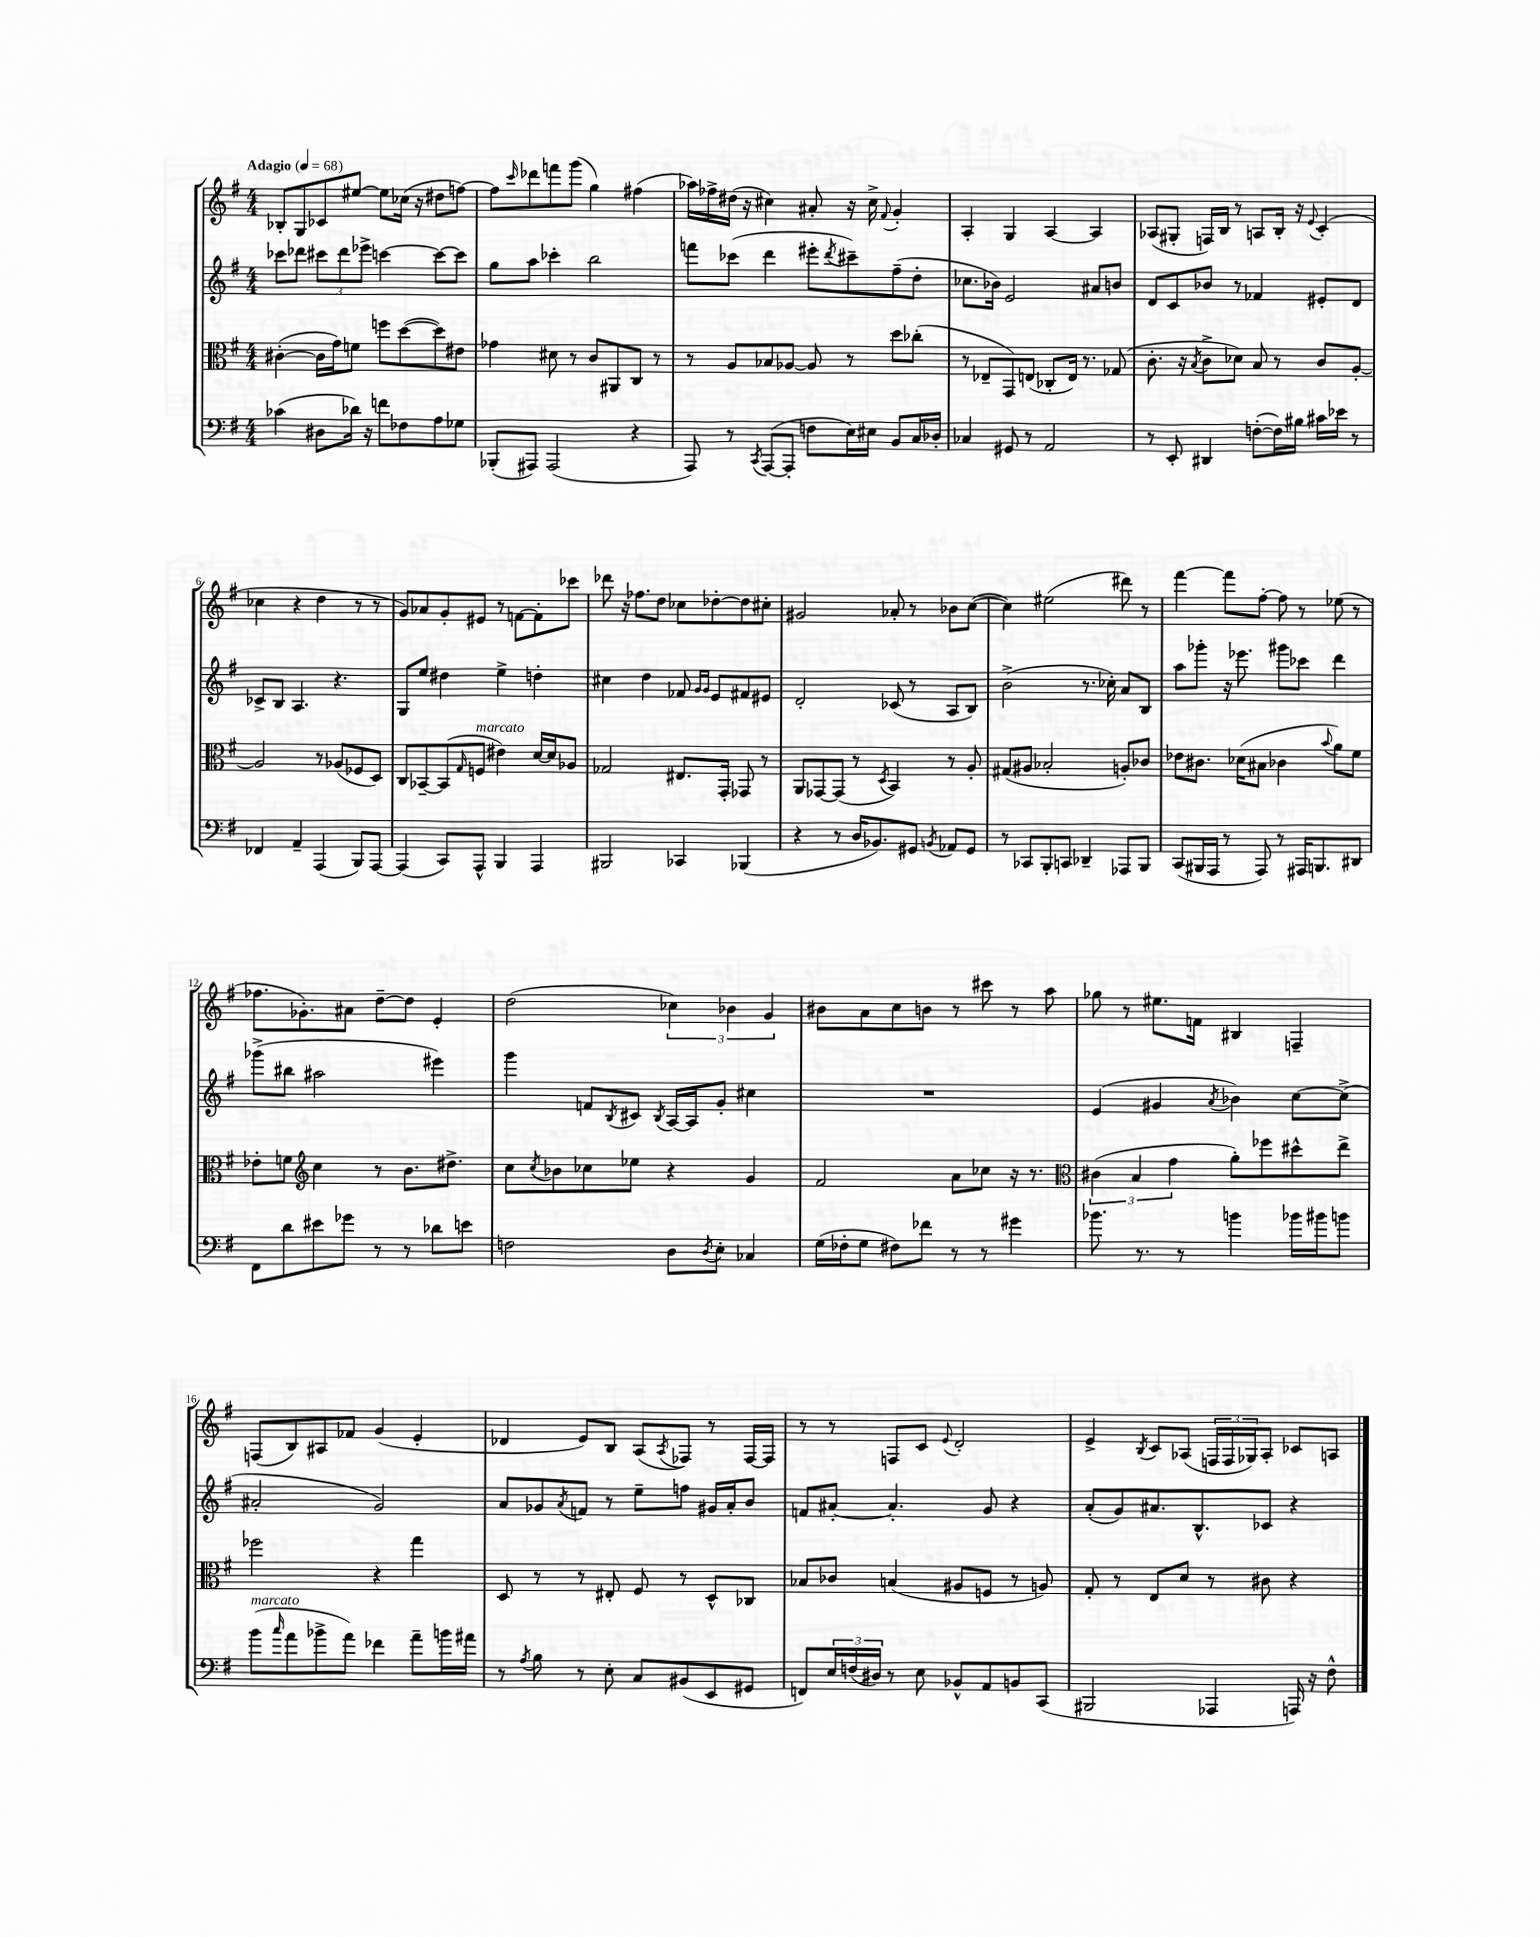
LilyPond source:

<<
\new StaffGroup <<
\new Staff = "s0" {
    \clef treble \key g \major \numericTimeSignature \time 4/4 \tempo "Adagio" 4 = 68
    bes8-. g8 ces'8 eis''8~ eis''8 ces''16( r16 dis''8 f''8~) |
    f''8 \grace { c'''16 } des'''8 f'''8 g'''8( g''4) fis''4( |
    aes''16) fes''16-> dis''16( r16 cis''4) ais'8-. r16 cis''16-> \appoggiatura { fis'8 } g'4-. |
    a4-. g4 a4~ a4 |
    aes8( gis8-. f16) b16 r8 a8 b16-. r16 \appoggiatura { e'8 } c'4-.( |
    ces''4 r4 d''4 r8 r8 |
    g'8) aes'8 g'8-. eis'8 r8 f'8~ f'8-. ces'''8 |
    des'''8 r16 fes''8. d''8 ces''8 des''8~-. des''8 cis''8-. |
    gis'2 aes'8-. r8 bes'8 c''8~( |
    c''4) eis''2( dis'''8) r8 |
    fis'''4~ fis'''8 fis''8~-. fis''8 r8 ees''8( r8 |
    fes''8. ges'8.-.) ais'8 d''8~-- d''8 e'4-. |
    d''2( \tuplet 3/2 { ces''4) bes'4 g'4 } |
    bis'8 a'8 c''8 b'8 r8 cis'''8 r8 a''8 |
    ges''8 r8 eis''8. f'16 bis4 f4-- |
    f8( b8) ais8 fes'8 g'4( e'4-. |
    des'4 e'8) b8 a8( \acciaccatura { a8 } fes8) r8 fes16~ fes16 |
    r8 r8 f8 c'8 \appoggiatura { e'8 } d'2-. |
    e'4-> \acciaccatura { b8 } c'8 aes8( \tuplet 3/2 { f16 f16 ges16) } aes8-. ces'8 a8 \bar "|." |
}
\new Staff = "s1" {
    \clef treble \key g \major \numericTimeSignature \time 4/4
    ces'''8 des'''8 \tuplet 3/2 { cis'''8 des'''8 ees'''8-> } c'''4~ c'''8~ c'''8 |
    g''8 a''8 ces'''4-. b''2 |
    f'''8 ces'''8( d'''4 eis'''8-. \acciaccatura { d'''8 } cis'''8--) fis''8--( d''8-. |
    ces''8. bes'16) e'2 ais'8 b'8 |
    d'8 c'8 bes'8 r8 fes'4 eis'8-. d'8 |
    ces'8-> b8 a4. r4. |
    g8 e''8 dis''4 e''4-> d''4-. |
    cis''4 d''4 fes'8 \grace { g'16 g'16 } e'8 fis'8 eis'8 |
    d'2-. ces'8( r8 a8 b8) |
    b'2->( r8. ces''16-.) a'8 b8 |
    a''8 ges'''8-. r16 ees'''8. gis'''8 ces'''8 d'''4 |
    ges'''8->( bis''8 ais''2 eis'''4) |
    g'''4 f'8 \acciaccatura { b8 } cis'8 \acciaccatura { b8 } a16~ a16 g'8-. cis''4 |
    R1 |
    e'4( gis'4 \acciaccatura { a'8 } bes'4) c''8~ c''8->( |
    ais'2-. g'2) |
    a'8 ges'8 \acciaccatura { a'8 } f'8 r8 e''8-- f''8 gis'16 a'16-. b'8 |
    f'8 ais'8~-. ais'4.-. g'8 r4 |
    a'8-.( g'8) ais'8. b8.-^ ces'8 r4 \bar "|." |
}
\new Staff = "s2" {
    \clef alto \key g \major \numericTimeSignature \time 4/4
    cis'4~-.( cis'16 g'16) f'8 f''8 d''8~( d''8) eis'8 |
    ges'4 dis'8 r8 c'8 ais,8 c8 r8 |
    r8 a8 bes8 aes8~ aes8 r8 d''8 ces''8-.( |
    r8 ees8-- g,8) e8( ces8-. e16) r8. ges8( |
    c'8.-. r16 \acciaccatura { b8 } c'8-> des'8) b8 r8 c'8 a8~-. |
    a2 r8 aes8( fes8 d8) |
    c8 bes,8~-- bes,8( \grace { g16 } f8^\markup { \italic "marcato" } eis'4) d'16~ d'16 aes8 |
    ges2 eis8. g,16-. ges,8 r8 |
    a,8 ges,8~ ges,8( r8 \acciaccatura { d8 } b,4) r8 a8-. |
    gis8( ais8 bes2-. a8-.) ces'8 |
    ees'8 cis'8. des'16( bis8 ces'4 \appoggiatura { b'8 } a'8) fis'8 |
    ees'8-. f'8 \clef treble c''4 r8 b'8. dis''8.-> |
    c''8 \acciaccatura { c''8 } bes'8 ces''8 ees''8 r4 g'4 |
    fis'2 a'8 ces''8 r16 r8. |
    \clef alto \tuplet 3/2 { cis'4( b4 g'4 } a'8-.) fes''8 dis''8-^ e''8-> |
    fes''2 r4 g''4 |
    d8 r8 r8 eis8-. fis8 r8 d8-^ ces8 |
    bes8 ces'8 b4( ais8 f8 r8 a8) |
    g8-. r8 e8 d'8 r8 cis'8 r4 \bar "|." |
}
\new Staff = "s3" {
    \clef bass \key g \major \numericTimeSignature \time 4/4
    ces'4( dis8 des'16) r16 f'8 fes8 a8 ges8 |
    bes,,8-.( ais,,8) ais,,2( r4 |
    a,,8) r8 \acciaccatura { c,8 } a,,8~( a,,8-. f8 e16) eis16 b,8 c16 des16-. |
    ces4 gis,8 r8 a,2 |
    r8 e,8-. dis,4 f8~-.( f16) bis16 cis'16 ees'16 r8 |
    fes,4 a,4-- a,,4( b,,8) a,,8~ |
    a,,4( c,8) a,,8-^ b,,4 a,,4 |
    bis,,2 ces,4 bes,,4( |
    r4 r8 d16 bes,8.) gis,8 \acciaccatura { b,8 } aes,8 gis,8 |
    r8 ces,8 b,,8-. c,8 des,4-- aes,,8 b,,8 |
    c,8( bis,,16 a,,16 r8 a,,8) r8 ais,,16 b,,8. dis,8 |
    fis,8 d'8 eis'8 ges'8 r8 r8 des'8 e'8 |
    f2 d8 \acciaccatura { d8 } e8-. ces4 |
    g16( fes16-. g8 fis8) fes'8 r8 r8 gis'4 |
    bes'8. r8. r8 b'4 bes'16 bis'16 b'8 |
    b'8^\markup { \italic "marcato" }( \grace { c''16 } a'8 bes'8-> a'8) fes'4 a'8-- b'16 ais'16 |
    r8 \acciaccatura { a8 } b8 r8 e8-. c8 bis,8( e,8 gis,8 |
    f,8) \tuplet 3/2 { e16 f16( dis16) } r8 e8 bes,8-^ a,8 b,8 c,8( |
    bis,,2 aes,,4 a,,16) r16 fis8-^ \bar "|." |
}
>>
>>
